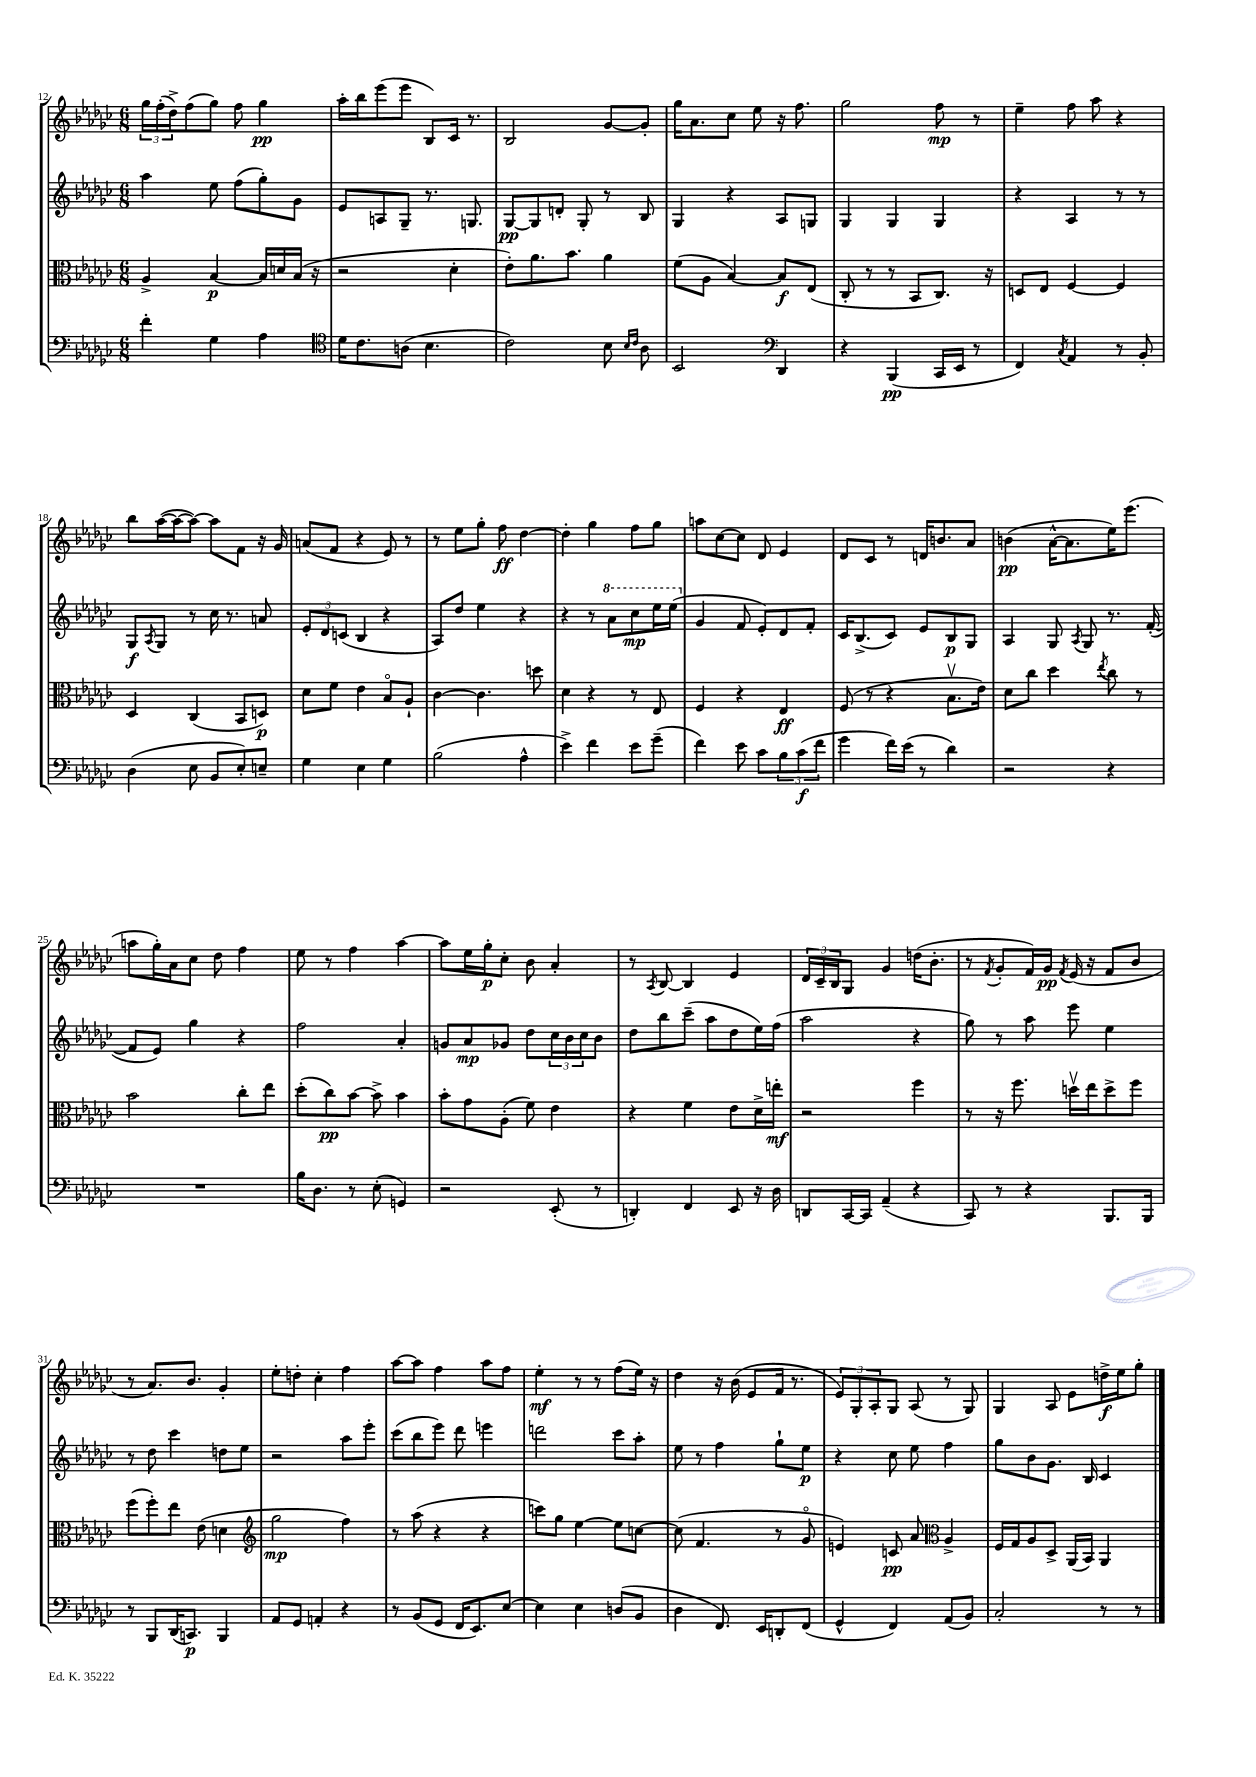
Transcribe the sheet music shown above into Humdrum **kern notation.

**kern	**dynam	**kern	**dynam	**kern	**dynam	**kern	**dynam
*part4	*part4	*part3	*part3	*part2	*part2	*part1	*part1
*staff4	*staff4	*staff3	*staff3	*staff2	*staff2	*staff1	*staff1
*clefF4	*	*clefC3	*	*clefG2	*	*clefG2	*
*k[b-e-a-d-g-c-]	*	*k[b-e-a-d-g-c-]	*	*k[b-e-a-d-g-c-]	*	*k[b-e-a-d-g-c-]	*
*M6/8	*	*M6/8	*	*M6/8	*	*M6/8	*
=12	=12	=12	=12	=12	=12	=12	=12
4f'\	.	4A-^/	.	4aa-\	.	24gg-\LL	.
.	.	.	.	.	.	(24ff'\	.
.	.	.	.	.	.	24dd-^\J)	.
.	.	.	.	.	.	(8ff\	.
4G-\	.	[4B-/	p	8ee-\	.	8gg-\J)	.
.	.	.	.	(8ff\L	.	8ff\	.
4A-\	.	16B-/LL]	.	8gg-'\)	.	4gg-\	pp
.	.	16dn/	.	.	.	.	.
.	.	(16B-/JJ	.	8g-\J	.	.	.
.	.	16r	.	.	.	.	.
=13	=13	=13	=13	=13	=13	=13	=13
*clefC4	*	*	*	*	*	*	*
16d-\KL	.	2r	.	8e-/L	.	16aa-'\LL	.
8.c-\	.	.	.	.	.	16bb-\J	.
.	.	.	.	8An/	.	(8eee-\	.
(8An\J	.	.	.	8G-~/J	.	8eee-\J	.
4.B-\	.	.	.	8.r	.	8B-/L)	.
.	.	4d-'\	.	.	.	16c-/Jk	.
.	.	.	.	8.Gn/	.	8.r	.
=14	=14	=14	=14	=14	=14	=14	=14
2c-\)	.	8e-'\L)	.	[8G-/L	pp	2B-/	.
.	.	8.a-\	.	8G-/]	.	.	.
.	.	.	.	8dn'/J	.	.	.
.	.	8.b-\J	.	.	.	.	.
.	.	.	.	8G-'/	.	.	.
8B-\	.	4a-\	.	8r	.	[8g-/L	.
16qqB-/LL	.	.	.	.	.	.	.
16qqc-/JJ	.	.	.	.	.	.	.
8A-\	.	.	.	8B-/	.	8g-'/J]	.
=15	=15	=15	=15	=15	=15	=15	=15
2BB-/	.	(8f\L	.	4G-/	.	16gg-\KL	.
.	.	.	.	.	.	8.a-\	.
.	.	8A-\J	.	.	.	.	.
.	.	[4B-/)	.	4r	.	8cc-\J	.
.	.	.	.	.	.	8ee-\	.
*clefF4	*	*	*	*	*	*	*
4DD-/	.	8B-/L]	f	8A-/L	.	16r	.
.	.	.	.	.	.	8.ff\	.
.	.	(8E-/J	.	8Gn/J	.	.	.
=16	=16	=16	=16	=16	=16	=16	=16
4r	.	8C-'/	.	4G-/	.	2gg-\	.
.	.	8r	.	.	.	.	.
(4BBB-/	pp	8r	.	4G-/	.	.	.
.	.	8BB-/L	.	.	.	.	.
16CC-/LL	.	8.C-/J)	.	4G-/	.	8ff\	mp
16EE-/JJ	.	.	.	.	.	.	.
8r	.	.	.	.	.	8r	.
.	.	16r	.	.	.	.	.
=17	=17	=17	=17	=17	=17	=17	=17
4FF/)	.	8Dn/L	.	4r	.	4ee-~\	.
.	.	8E-/J	.	.	.	.	.
8qC-/	.	.	.	.	.	.	.
4AA-/	.	[4F/	.	4A-/	.	8ff\	.
.	.	.	.	.	.	8aa-\	.
8r	.	4F/]	.	8r	.	4r	.
8BB-'/	.	.	.	8r	.	.	.
!!LO:LB:g=z
=18	=18	=18	=18	=18	=18	=18	=18
(4D-\	.	4D-/	.	8G-/L	f	8bb-\L	.
.	.	.	.	8qA-/	.	.	.
.	.	.	.	8G-/J	.	([16aa-\L	.
.	.	.	.	.	.	16aa-\J_	.
8E-\	.	(4C-/	.	8r	.	8aa-\J_)	.
8BB-/L	.	.	.	16cc-\	.	8aa-\L]	.
.	.	.	.	8.r	.	.	.
8E-'/)	.	8BB-/L	.	.	.	8f\J	.
8En~/J	.	8Dn/J)	p	8an/	.	16r	.
.	.	.	.	.	.	16g-/	.
=19	=19	=19	=19	=19	=19	=19	=19
4G-\	.	8d-\L	.	12e-'/L	.	(8an/L	.
.	.	.	.	12d-/	.	.	.
.	.	8f\J	.	.	.	8f/J	.
.	.	.	.	(12cn/J	.	.	.
4E-\	.	4e-\	.	4B-/	.	4r	.
4G-\	.	8B-/L	.	4r	.	8e-/)	.
.	.	8A-`/J	.	.	.	8r	.
=20	=20	=20	=20	=20	=20	=20	=20
(2B-\	.	[4c-\	.	8A-/L)	.	8r	.
.	.	.	.	8dd-/J	.	8ee-\L	.
.	.	4.c-\]	.	4ee-\	.	8gg-'\J	.
.	.	.	.	.	.	8ff\	ff
4A-^^\	.	.	.	4r	.	[4dd-\	.
.	.	8ddn\	.	.	.	.	.
=21	=21	=21	=21	=21	=21	=21	=21
4e-^\)	.	4d-\	.	4r	.	4dd-'\]	.
4f\	.	4r	.	8r	.	4gg-\	.
*	*	*	*	*8va	*	*	*
.	.	.	.	8aa-\L	.	.	.
8e-\L	.	8r	.	8ccc-\	mp	8ff\L	.
(8g-~\J	.	8E-/	.	16eee-\L	.	8gg-\J	.
.	.	.	.	(16eee-\JJ	.	.	.
=22	=22	=22	=22	=22	=22	=22	=22
*	*	*	*	*X8va	*	*	*
4f\)	.	4F/	.	4g-/	.	8aan\L	.
.	.	.	.	.	.	[8cc-\	.
8e-\	.	4r	.	8f/	.	8cc-\J]	.
8c-\L	.	.	.	8e-'/L)	.	8d-/	.
12B-\	.	4E-/	ff	8d-/	.	4e-/	.
(12c-\	f	.	.	.	.	.	.
.	.	.	.	8f'/J	.	.	.
12f\J	.	.	.	.	.	.	.
=23	=23	=23	=23	=23	=23	=23	=23
4g-\	.	(8F/	.	16c-/KL	.	8d-/L	.
.	.	.	.	(8.B-^/	.	.	.
.	.	8r	.	.	.	8c-/J	.
16f\LL)	.	4r	.	8c-/J)	.	8r	.
(16e-\JJ	.	.	.	.	.	.	.
8r	.	.	.	8e-/L	.	16dn/KL	.
.	.	.	.	.	.	8.bn/	.
4d-\)	.	8.B-v\L	.	8B-/	p	.	.
.	.	.	.	8G-/J	.	8a-/J	.
.	.	16e-\Jk)	.	.	.	.	.
=24	=24	=24	=24	=24	=24	=24	=24
2r	.	8d-\L	.	4A-/	.	(4bn\	pp
.	.	8cc-\J	.	.	.	.	.
.	.	4dd-\	.	8G-/	.	[16a-^^\KL	.
.	.	.	.	.	.	8.a-\]	.
.	.	.	.	8qA-/	.	.	.
.	.	.	.	8G-/	.	.	.
.	.	8qee-/	.	.	.	.	.
4r	.	8cc-\	.	8.r	.	16ee-\K)	.
.	.	.	.	.	.	(8.eee-\J	.
.	.	8r	.	.	.	.	.
.	.	.	.	([16f'/	.	.	.
!!LO:LB:g=z
=25	=25	=25	=25	=25	=25	=25	=25
2.r	.	2b-\	.	8f/L]	.	8aan\L	.
.	.	.	.	8e-/J)	.	16gg-'\L)	.
.	.	.	.	.	.	16a-\J	.
.	.	.	.	4gg-\	.	8cc-\J	.
.	.	.	.	.	.	8dd-\	.
.	.	8cc-'\L	.	4r	.	4ff\	.
.	.	8ee-\J	.	.	.	.	.
=26	=26	=26	=26	=26	=26	=26	=26
16B-\KL	.	(8dd-'\L	.	2ff\	.	8ee-\	.
8.D-\J	.	.	.	.	.	.	.
.	.	8cc-\)	pp	.	.	8r	.
8r	.	[8b-\J	.	.	.	4ff\	.
(8E-'\	.	8b-^\]	.	.	.	.	.
4GGn/)	.	4b-\	.	4a-'/	.	[4aa-\	.
=27	=27	=27	=27	=27	=27	=27	=27
2r	.	8b-'\L	.	8gn/L	.	8aa-\L]	.
.	.	8g-\	.	8a-/	mp	16ee-\L	.
.	.	.	.	.	.	16gg-'\J	p
.	.	(8A-'\J	.	8g-X/J	.	8cc-'\J	.
.	.	8f\)	.	8dd-\L	.	8b-\	.
(8EE-'/	.	4e-\	.	24cc-\L	.	4a-'/	.
.	.	.	.	24b-\	.	.	.
.	.	.	.	24cc-\J	.	.	.
8r	.	.	.	8b-\J	.	.	.
=28	=28	=28	=28	=28	=28	=28	=28
4DDn'/)	.	4r	.	8dd-\L	.	8r	.
.	.	.	.	.	.	8qA-/	.
.	.	.	.	8bb-\	.	[8B-/	.
4FF/	.	4f\	.	(8ccc-~\J	.	4B-/]	.
.	.	.	.	8aa-\L	.	.	.
8EE-/	.	8e-\L	.	8dd-\	.	4e-/	.
16r	.	16d-^\L	.	16ee-\L)	.	.	.
16D-\	.	16een'\JJ	mf	(16ff\JJ	.	.	.
=29	=29	=29	=29	=29	=29	=29	=29
8DDn/L	.	2r	.	2aa-\	.	24d-/LL	.
.	.	.	.	.	.	24c-~/	.
.	.	.	.	.	.	24B-/J	.
[16CC-/L	.	.	.	.	.	8G-/J	.
16CC-/JJ]	.	.	.	.	.	.	.
(4AA-~/	.	.	.	.	.	4g-/	.
4r	.	4ff\	.	4r	.	(16ddn\KL	.
.	.	.	.	.	.	8.b-'\J	.
=30	=30	=30	=30	=30	=30	=30	=30
8CC-/)	.	8r	.	8gg-\)	.	8r	.
.	.	.	.	.	.	8qf/	.
8r	.	16r	.	8r	.	8g-'/L	.
.	.	8.ff\	.	.	.	.	.
4r	.	.	.	8aa-\	.	16f/L)	.
.	.	.	.	.	.	16g-/JJ	pp
.	.	.	.	.	.	8qf/	.
.	.	16ddnv\LL	.	8eee-\	.	(16e-/	.
.	.	16ee-\J	.	.	.	16r	.
8.BBB-/L	.	8dd^\	.	4ee-\	.	8f/L	.
.	.	8ff\J	.	.	.	8b-/J	.
16BBB-/Jk	.	.	.	.	.	.	.
!!LO:LB:g=z
=31	=31	=31	=31	=31	=31	=31	=31
8r	.	(8ff\L	.	8r	.	8r	.
8BBB-/L	.	8ff'\)	.	8dd-\	.	8.a-/L)	.
(16DD-/K	.	8ee-\J	.	4ccc-\	.	.	.
8.CCn/J)	p	.	.	.	.	8.b-/J	.
.	.	(8e-\	.	.	.	.	.
4BBB-/	.	4dn\	.	8ddn\L	.	4g-'/	.
.	.	.	.	8ee-\J	.	.	.
=32	=32	=32	=32	=32	=32	=32	=32
*	*	*clefG2	*	*	*	*	*
8AA-/L	.	2gg-\	mp	2r	.	8ee-'\L	.
8GG-/J	.	.	.	.	.	8ddn'\J	.
4AAn'/	.	.	.	.	.	4cc-'\	.
4r	.	4ff\)	.	8aa-\L	.	4ff\	.
.	.	.	.	8eee-'\J	.	.	.
=33	=33	=33	=33	=33	=33	=33	=33
8r	.	8r	.	(8ccc-\L	.	[8aa-\L	.
(8BB-/L	.	(8aa-\	.	8bb-\	.	8aa-\J]	.
8GG-/J	.	4r	.	8eee-\J)	.	4ff\	.
16FF/KL	.	.	.	8ddd-\	.	.	.
8.EE-/)	.	.	.	.	.	.	.
.	.	4r	.	4eeen\	.	8aa-\L	.
[8E-/J	.	.	.	.	.	8ff\J	.
=34	=34	=34	=34	=34	=34	=34	=34
4E-\]	.	8cccn\L)	.	2dddn\	.	4ee-'\	mf
.	.	8gg-\J	.	.	.	.	.
4E-\	.	[4ee-\	.	.	.	8r	.
.	.	.	.	.	.	8r	.
(8Dn/L	.	8ee-\L]	.	8ccc-\L	.	(8ff\L	.
8BB-/J	.	[8ccn\J	.	8aa-'\J	.	16ee-\Jk)	.
.	.	.	.	.	.	16r	.
=35	=35	=35	=35	=35	=35	=35	=35
4D-\	.	(8cc\]	.	8ee-\	.	4dd-\	.
.	.	4.f/	.	8r	.	.	.
8.FF/)	.	.	.	4ff\	.	16r	.
.	.	.	.	.	.	(16b-\	.
.	.	.	.	.	.	8e-/L	.
16EE-/KL	.	.	.	.	.	.	.
8DDn'/	.	8r	.	8gg-`\L	.	16f/Jk	.
.	.	.	.	.	.	8.r	.
(8FF/J	.	8g-/	.	8ee-\J	p	.	.
=36	=36	=36	=36	=36	=36	=36	=36
4GG-^^/	.	4en/)	.	4r	.	12e-/L)	.
.	.	.	.	.	.	12G-'/	.
.	.	.	.	.	.	12A-'/	.
4FF/)	.	8cn/	pp	8cc-\	.	8G-/J	.
.	.	8a-/	.	8ee-\	.	(8A-/	.
*	*	*clefC3	*	*	*	*	*
(8AA-/L	.	4A-^/	.	4ff\	.	8r	.
8BB-/J)	.	.	.	.	.	8G-/)	.
=37	=37	=37	=37	=37	=37	=37	=37
2C-'/	.	16F/LL	.	8gg-\L	.	4G-/	.
.	.	16G-/J	.	.	.	.	.
.	.	8A-/	.	8b-\	.	.	.
.	.	8D-^/J	.	8.g-\J	.	8A-/	.
.	.	(16AA-/LL	.	.	.	8e-\L	.
.	.	16BB-/JJ)	.	16B-/	.	.	.
8r	.	4AA-/	.	4c-/	.	16ddn^\L	f
.	.	.	.	.	.	16ee-\J	.
8r	.	.	.	.	.	8gg-'\J	.
==	==	==	==	==	==	==	==
*-	*-	*-	*-	*-	*-	*-	*-
